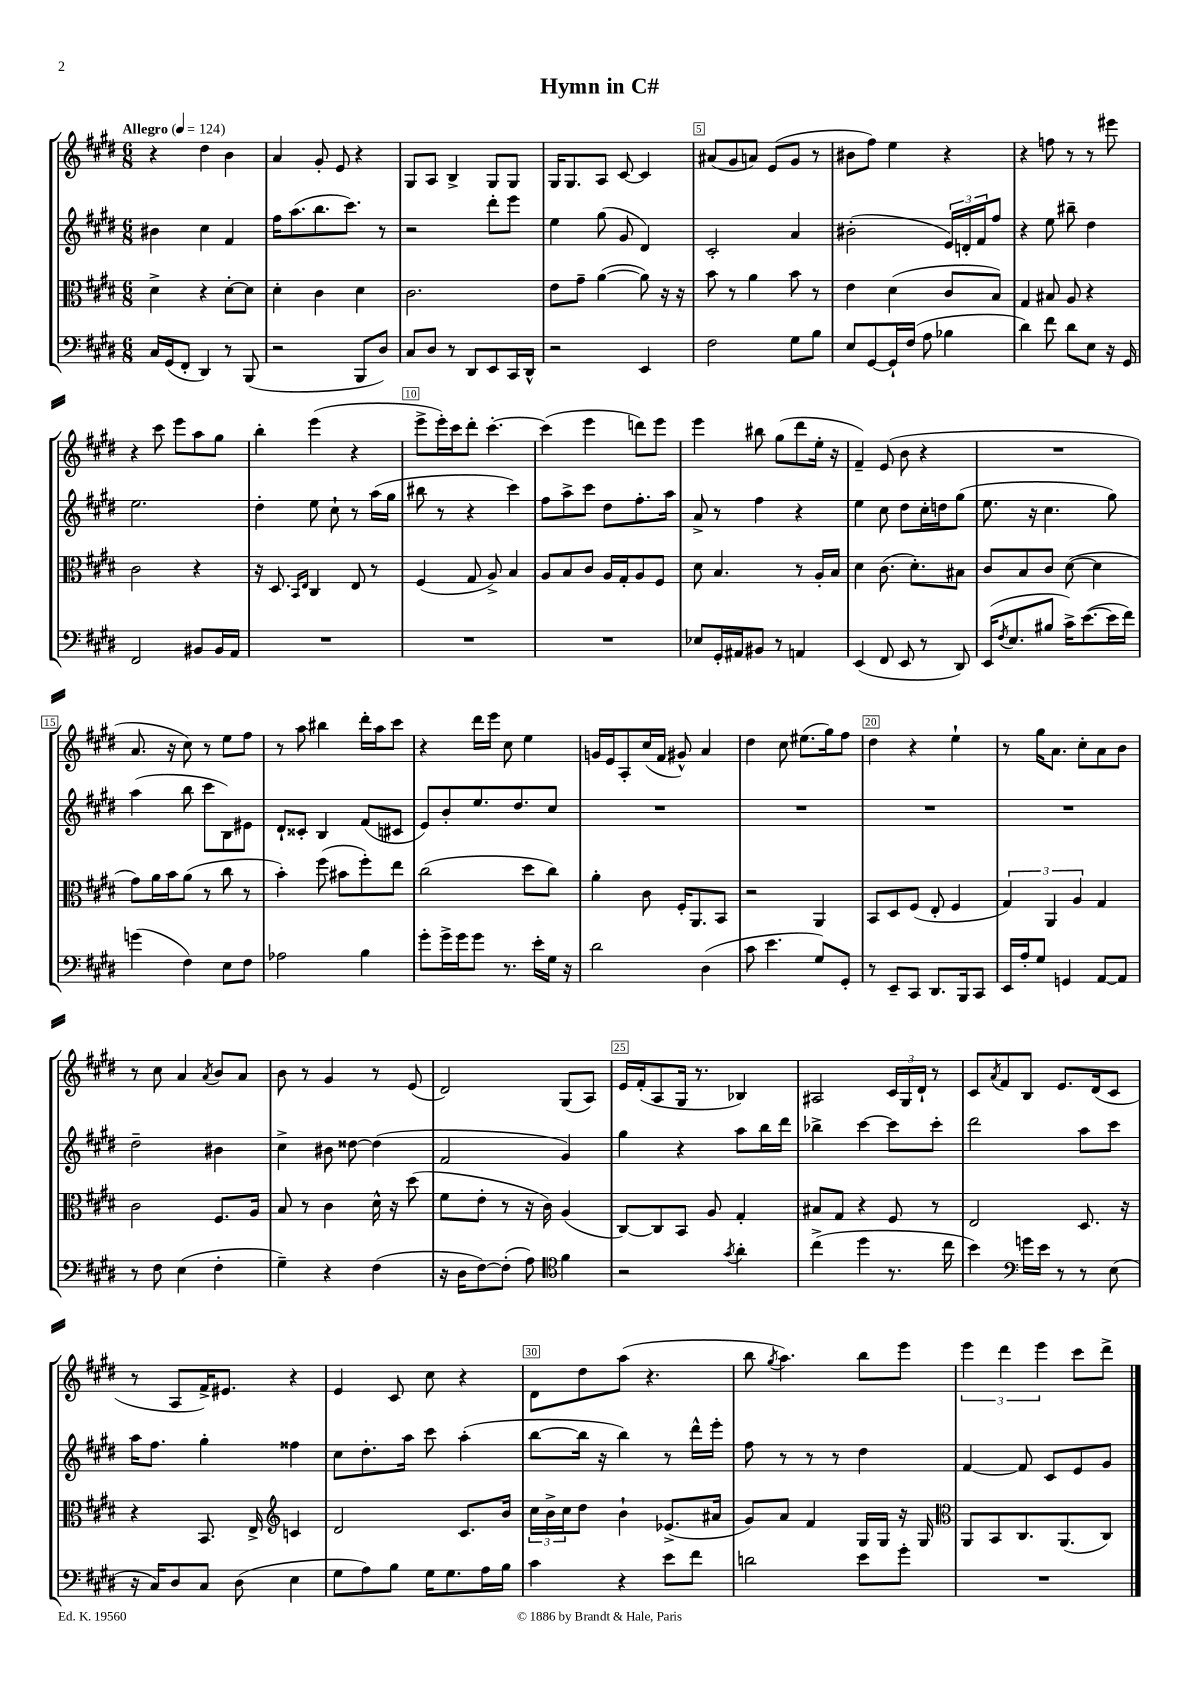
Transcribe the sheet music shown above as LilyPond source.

\header { title = "Hymn in C#" }
<<
\new StaffGroup <<
\new Staff = "s0" {
    \clef treble \key e \major \numericTimeSignature \time 6/8 \tempo "Allegro" 4 = 124
    r4 dis''4 b'4 |
    a'4 gis'8-. e'8 r4 |
    gis8 a8 b4-> gis8 gis8 |
    gis16 gis8. a8 cis'8~ cis'4 |
    ais'8( gis'8 a'8) e'8( gis'8 r8 |
    bis'8 fis''8) e''4 r4 |
    r4 f''8 r8 r8 eis'''8 |
    r4 cis'''8 e'''8 a''8 gis''8 |
    b''4-. e'''4( r4 |
    e'''8-> e'''16-.) cis'''16 dis'''8-. cis'''4.~-. |
    cis'''4( e'''4 d'''8) e'''8 |
    e'''4 bis''8 gis''8( dis'''8 e''16-. r16 |
    fis'4--) e'8( b'8 r4 |
    R2. |
    a'8. r16 cis''8) r8 e''8 fis''8 |
    r8 a''8 bis''4 dis'''16-. a''16 cis'''8 |
    r4 dis'''16 e'''16 cis''8 e''4 |
    g'16 e'16 a8-. cis''16( fis'16 gis'8-^) a'4 |
    dis''4 cis''8 eis''8.( gis''16) fis''8 |
    dis''4 r4 e''4-! |
    r8 gis''16 a'8. cis''8-. a'8 b'8 |
    r8 cis''8 a'4 \acciaccatura { a'8 } b'8 a'8 |
    b'8 r8 gis'4 r8 e'8( |
    dis'2) gis8( a8) |
    e'16 fis'16-.( a8 gis16 r8. bes4) |
    ais2 \tuplet 3/2 { cis'16 gis16 dis'16-! } r8 |
    cis'8 \acciaccatura { a'8 } fis'8 b8 e'8. dis'16( cis'8 |
    r8 a8 fis'16->) eis'8. r4 |
    e'4 cis'8 cis''8 r4 |
    dis'8 dis''8 a''8( r4. |
    b''8 \acciaccatura { gis''8 } a''4.) b''8 e'''8 |
    \tuplet 3/2 { e'''4 dis'''4 e'''4 } cis'''8 dis'''8-> \bar "|." |
}
\new Staff = "s1" {
    \clef treble \key e \major \numericTimeSignature \time 6/8
    bis'4 cis''4 fis'4 |
    fis''16 a''8.( b''8. cis'''8.) r8 |
    r2 dis'''8-. e'''8 |
    e''4 gis''8( gis'8 dis'4) |
    cis'2-. a'4 |
    bis'2-.( \tuplet 3/2 { e'16) d'16-. fis'16 } fis''8 |
    r4 e''8 bis''8-- dis''4 |
    e''2. |
    dis''4-. e''8 cis''8-! r8 a''16( gis''16 |
    bis''8 r8 r4 cis'''4) |
    fis''8 a''8-> cis'''8 dis''8 fis''8.-. a''16 |
    a'8-> r8 fis''4 r4 |
    e''4 cis''8 dis''8 cis''16-. d''16 gis''8( |
    e''8. r16 cis''4. gis''8) |
    a''4( b''8 cis'''8 b8) eis'8 |
    dis'8-! cisis'8-. b4 fis'8( cis'8 |
    e'8) b'8-. e''8. dis''8. cis''8 |
    R2. |
    R2. |
    R2. |
    R2. |
    dis''2-- bis'4 |
    cis''4-> bis'8 disis''8~ disis''4( |
    fis'2 gis'4) |
    gis''4 r4 a''8 b''16 dis'''16 |
    bes''4-> cis'''4~ cis'''8 cis'''8-. |
    dis'''2 a''8 cis'''8 |
    a''16 fis''8. gis''4-. fisis''4 |
    cis''8 dis''8.-. a''16 cis'''8 a''4-.( |
    b''8~ b''16 r16 b''4) r8 dis'''16-^ e'''16-. |
    fis''8 r8 r8 r8 dis''4 |
    fis'4~ fis'8 cis'8 e'8 gis'8 \bar "|." |
}
\new Staff = "s2" {
    \clef alto \key e \major \numericTimeSignature \time 6/8
    dis'4-> r4 dis'8~-. dis'8 |
    dis'4-. cis'4 dis'4 |
    cis'2. |
    e'8 gis'8-- a'4~( a'8) r16 r16 |
    b'8 r8 a'4 b'8 r8 |
    e'4 dis'4( cis'8 b8) |
    gis4 bis8 a8 r4 |
    cis'2 r4 |
    r16 dis8. \grace { b,16 e16 } cis4 e8 r8 |
    fis4( gis8 a8->) b4 |
    a8 b8 cis'8 a16 gis16-. a8 fis8 |
    dis'8 b4. r8 a16-. b16 |
    dis'4 cis'8.( dis'8.-.) bis8 |
    cis'8 b8 cis'8 dis'8~( dis'4 |
    gis'8) a'16 b'16 a'8( r8 cis''8 r8 |
    b'4-.) fis''8( bis'8 fis''8-.) e''8 |
    cis''2( dis''8 cis''8) |
    a'4-. cis'8 fis16-. a,8. b,8 |
    r2 a,4 |
    b,8 dis8 fis8( e8-. fis4 |
    \tuplet 3/2 { gis4) a,4 a4 } gis4 |
    cis'2 fis8. a16 |
    b8 r8 cis'4 dis'16-^ r16 dis''8( |
    fis'8 e'8-. r8 r16 cis'16) a4( |
    cis8~) cis8 b,8 a8 gis4-. |
    bis8 gis8 r4 fis8 r8 |
    e2 dis8. r16 |
    r4 b,8. e16-> \clef treble c'4 |
    dis'2 cis'8. b'16 |
    \tuplet 3/2 { cis''16 b'16-> cis''16 } dis''8 b'4-! ees'8.->( ais'16 |
    gis'8) a'8 fis'4 gis16 gis16 r16 gis16 |
    \clef alto a,8 b,8 cis8. a,8.( cis8) \bar "|." |
}
\new Staff = "s3" {
    \clef bass \key e \major \numericTimeSignature \time 6/8
    cis16 gis,16( fis,8-. dis,4) r8 b,,8( |
    r2 b,,8 dis8) |
    cis8 dis8 r8 dis,8 e,8 cis,16 dis,16-^ |
    r2 e,4 |
    fis2 gis8 b8 |
    e8 gis,8~ gis,16-! fis16( a8 bes4 |
    dis'4) fis'8 dis'8 e8 r16 gis,16 |
    fis,2 bis,8 bis,16 a,16 |
    R2. |
    R2. |
    R2. |
    ees8 gis,16-. ais,16 bis,8 r8 a,4 |
    e,4( fis,8 e,8 r8 dis,8) |
    e,16( \acciaccatura { fis8 } e8. bis8 cis'16->) e'8.~( e'16 fis'16) |
    g'4( fis4) e8 fis8 |
    aes2 b4 |
    gis'8-. gis'16-> gis'16 gis'8 r8. e'16-. gis16 r16 |
    dis'2 dis4( |
    cis'8 e'4. gis8) gis,8-. |
    r8 e,8-- cis,8 dis,8. b,,16 cis,8 |
    e,16 a16-. gis8 g,4 a,8~ a,8 |
    r8 fis8 e4( fis4-. |
    gis4--) r4 fis4( |
    r16 dis16 fis8~) fis8-.( a8) \clef tenor fis'4 |
    r2 \acciaccatura { gis'8 } a'4-. |
    cis''4->( dis''4 r8. cis''16 |
    b'4) \clef bass g'16 e'16 r8 r8 e8( |
    r16 cis16) dis8 cis8 dis8( e4 |
    gis8 a8) b8 gis16 gis8. a16 b16 |
    cis'4 r4 e'8 fis'8 |
    d'2 e'8 gis'8-. |
    R2. \bar "|." |
}
>>
>>
\layout { \context { \Score \override BarNumber.break-visibility = ##(#f #t #t) barNumberVisibility = #(every-nth-bar-number-visible 5) \override BarNumber.stencil = #(make-stencil-boxer 0.1 0.3 ly:text-interface::print) } }
